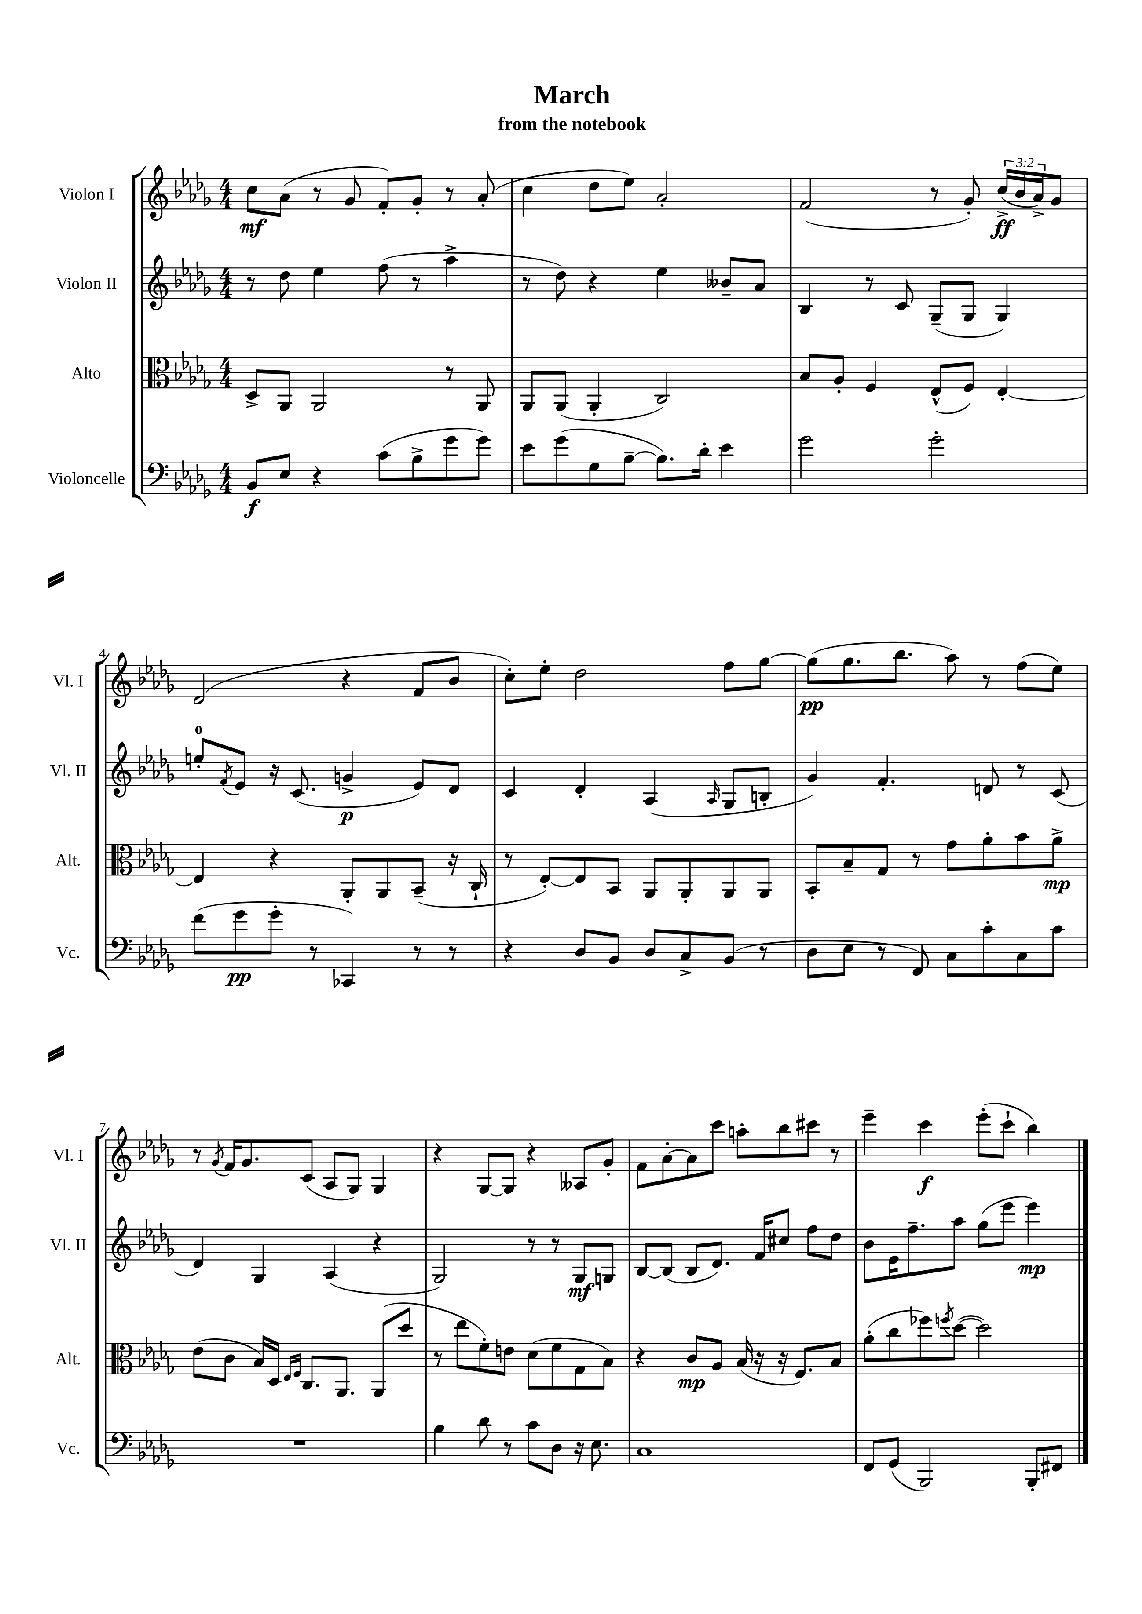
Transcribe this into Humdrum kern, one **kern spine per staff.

**kern	**dynam	**kern	**dynam	**kern	**dynam	**kern	**dynam
*part4	*part4	*part3	*part3	*part2	*part2	*part1	*part1
*staff4	*staff4	*staff3	*staff3	*staff2	*staff2	*staff1	*staff1
*I"Violoncelle	*	*I"Alto	*	*I"Violon II	*	*I"Violon I	*
*I'Vc.	*	*I'Alt.	*	*I'Vl. II	*	*I'Vl. I	*
*clefF4	*	*clefC3	*	*clefG2	*	*clefG2	*
*k[b-e-a-d-g-]	*	*k[b-e-a-d-g-]	*	*k[b-e-a-d-g-]	*	*k[b-e-a-d-g-]	*
*M4/4	*	*M4/4	*	*M4/4	*	*M4/4	*
=1	=1	=1	=1	=1	=1	=1	=1
8BB-/L	f	8D-^/L	.	8r	.	8cc\L	mf
8E-/J	.	8AA-/J	.	8dd-\	.	(8a-\J	.
4r	.	2AA-/	.	4ee-\	.	8r	.
.	.	.	.	.	.	8g-/	.
(8c\L	.	.	.	(8ff\	.	8f'/L)	.
8B-^\	.	.	.	8r	.	8g-'/J	.
8g-\	.	8r	.	4aa-^\	.	8r	.
8g-\J)	.	8AA-/	.	.	.	(8a-'/	.
=2	=2	=2	=2	=2	=2	=2	=2
8e-\L	.	8AA-/L	.	8r	.	4cc\	.
(8g-\	.	(8AA-/J	.	8dd-\)	.	.	.
8G-\	.	4AA-'/	.	4r	.	8dd-\L	.
[8B-~\J	.	.	.	.	.	8ee-\J)	.
8.B-\L])	.	2C/)	.	4ee-\	.	2a-'/	.
16d-'\Jk	.	.	.	.	.	.	.
4e-\	.	.	.	8b--X~/L	.	.	.
.	.	.	.	8a-/J	.	.	.
=3	=3	=3	=3	=3	=3	=3	=3
2g-\	.	8B-/L	.	4B-/	.	(2f/	.
.	.	8A-'/J	.	.	.	.	.
.	.	4F/	.	8r	.	.	.
.	.	.	.	8c/	.	.	.
2g-'\	.	(8E-^^/L	.	(8G-~/L	.	8r	.
.	.	8F/J)	.	8G-/J	.	8g-'/)	.
.	.	[4E-'/	.	4G-/)	.	(24cc^/LL	ff
.	.	.	.	.	.	24b-/	.
.	.	.	.	.	.	24a-^/J)	.
.	.	.	.	.	.	8g-/J	.
!!LO:LB:g=z
=4	=4	=4	=4	=4	=4	=4	=4
(8f\L	.	4E-/]	.	8een'/L	.	(2d-/	.
.	.	.	.	8qf/	.	.	.
8g-\	pp	.	.	8e-/J	.	.	.
8g-'\J	.	4r	.	16r	.	.	.
.	.	.	.	(8.c/	.	.	.
8r	.	.	.	.	.	.	.
4CC-X/)	.	8AA-'/L	.	4gn^/	p	4r	.
.	.	8AA-/	.	.	.	.	.
8r	.	(8BB-~/J	.	8e-/L)	.	8f/L	.
8r	.	16r	.	8d-/J	.	8b-/J	.
.	.	16C`/	.	.	.	.	.
=5	=5	=5	=5	=5	=5	=5	=5
4r	.	8r	.	4c/	.	8cc'\L)	.
.	.	[8E-'/L)	.	.	.	8ee-'\J	.
8D-/L	.	8E-/]	.	4d-'/	.	2dd-\	.
8BB-/J	.	8BB-/J	.	.	.	.	.
8D-/L	.	8AA-/L	.	(4A-/	.	.	.
8C^/	.	8AA-'/	.	.	.	.	.
.	.	.	.	16qqA-/	.	.	.
(8BB-/J	.	8AA-/	.	8G-/L	.	8ff\L	.
8r	.	8AA-/J	.	8Bn'/J	.	[8gg-\J	.
=6	=6	=6	=6	=6	=6	=6	=6
8D-\L	.	8BB-'/L	.	4g-/)	.	(8gg-\L]	pp
8E-\J	.	8B-~/	.	.	.	8.gg-\	.
8r	.	8G-/J	.	4.f'/	.	.	.
.	.	.	.	.	.	8.bb-\J	.
8FF/)	.	8r	.	.	.	.	.
8C\L	.	8g-\L	.	.	.	8aa-\)	.
8c'\	.	8a-'\	.	8dn/	.	8r	.
8C\	.	8b-\	.	8r	.	(8ff\L	.
8c\J	.	8a-^\J	mp	(8c/	.	8ee-\J)	.
!!LO:LB:g=z
=7	=7	=7	=7	=7	=7	=7	=7
1r	.	(8e-\L	.	4d-/)	.	8r	.
.	.	.	.	.	.	8qg-/	.
.	.	8c\J	.	.	.	16f/KL	.
.	.	.	.	.	.	8.g-/	.
.	.	16B-/LL)	.	4G-/	.	.	.
.	.	16D-/JJ	.	.	.	.	.
.	.	16qqE-/LL	.	.	.	.	.
.	.	16qqF/JJ	.	.	.	.	.
.	.	8.C/L	.	.	.	(8c/J	.
.	.	.	.	(4A-/	.	8A-/L	.
.	.	8.AA-/J	.	.	.	.	.
.	.	.	.	.	.	8G-/J)	.
.	.	(8AA-/L	.	4r	.	4G-/	.
.	.	8dd-/J	.	.	.	.	.
=8	=8	=8	=8	=8	=8	=8	=8
4B-\	.	8r	.	2G-/)	.	4r	.
.	.	8ee-\L	.	.	.	.	.
8d-\	.	8f'\)	.	.	.	[8G-/L	.
8r	.	8en\J	.	.	.	8G-/J]	.
8c\L	.	(8d-\L	.	8r	.	4r	.
8D-\J	.	8f\	.	8r	.	.	.
16r	.	8G-\	.	8G-/L	mf	8A--X/L	.
8.E-\	.	.	.	.	.	.	.
.	.	8B-\J)	.	8Gn/J	.	8g-'/J	.
=9	=9	=9	=9	=9	=9	=9	=9
1C	.	4r	.	[8B-/L	.	8f\L	.
.	.	.	.	(8B-/J]	.	[8a-'\	.
.	.	8c/L	mp	8B-/L	.	8a-\]	.
.	.	8A-/J	.	8.d-/J)	.	8ccc\J	.
.	.	(16B-/	.	.	.	8aan'\L	.
.	.	16r	.	16f/KL	.	.	.
.	.	16r	.	8cc#X/J	.	8bb-\	.
.	.	8.F/L)	.	.	.	.	.
.	.	.	.	8ff\L	.	8ccc#X\J	.
.	.	8B-/J	.	8dd-\J	.	8r	.
=10	=10	=10	=10	=10	=10	=10	=10
8FF/L	.	(8a-'\L	.	8b-\L	.	4eee-~\	.
(8GG-/J	.	8cc\	.	16e-\K	.	.	.
.	.	.	.	8.ff~\	.	.	.
2BBB-/)	.	8ff-X\)	.	.	.	4ccc\	f
.	.	8qffn/	.	.	.	.	.
.	.	([8dd-\J	.	8aa-\J	.	.	.
.	.	2dd-\])	.	(8gg-\L	.	(8eee-'\L	.
.	.	.	.	8eee-\J	.	8ccc`\J	.
8BBB-'/L	.	.	.	4eee-\)	mp	4bb-\)	.
8FF#X/J	.	.	.	.	.	.	.
==	==	==	==	==	==	==	==
*-	*-	*-	*-	*-	*-	*-	*-
